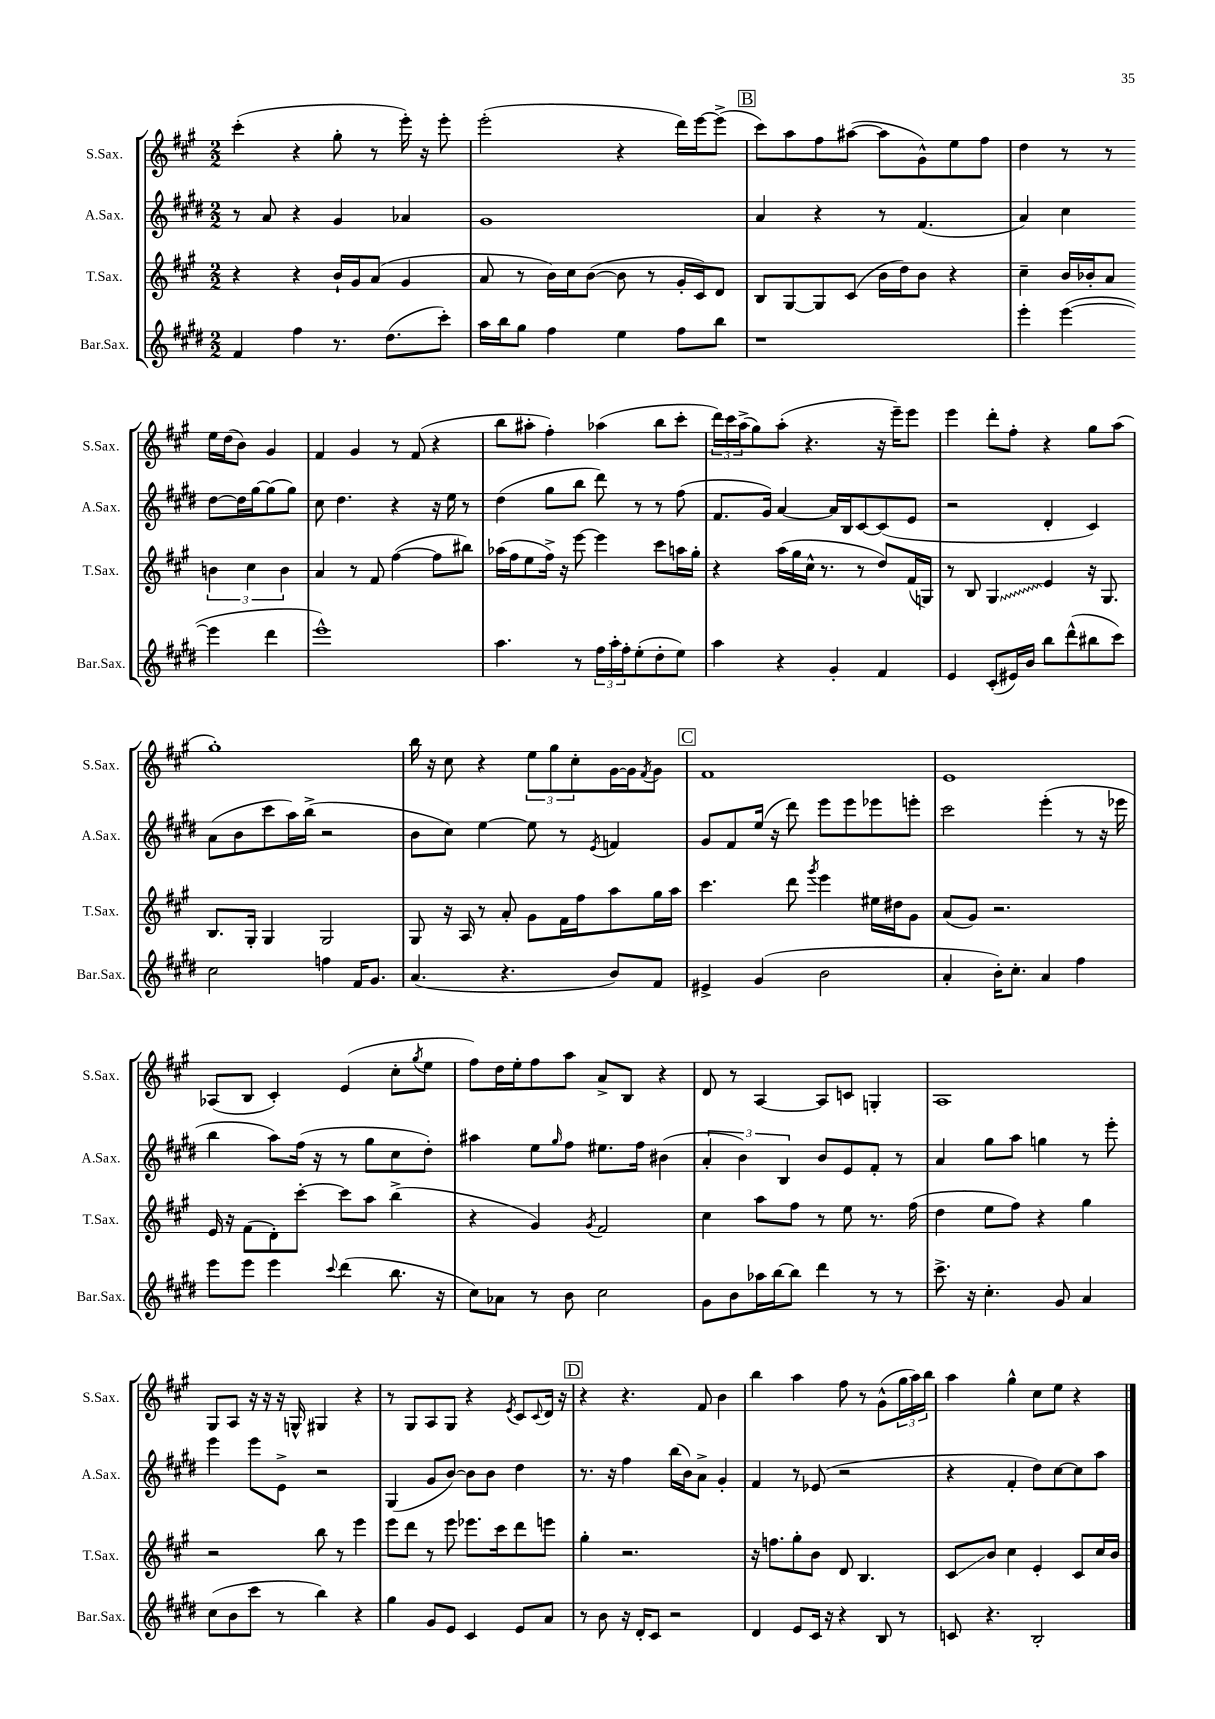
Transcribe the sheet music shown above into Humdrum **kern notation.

**kern	**kern	**kern	**kern
*staff4	*staff3	*staff2	*staff1
*clefG2	*clefG2	*clefG2	*clefG2
*k[f#c#g#d#]	*k[f#c#g#]	*k[f#c#g#d#]	*k[f#c#g#]
*M2/2	*M2/2	*M2/2	*M2/2
4f#	4r	8r	(4ccc#'
.	.	8a	.
4ff#	4r	4r	4r
8.r	16b`	4g#	8gg#'
.	16g#	.	.
.	(8a	.	8r
(8.dd#	.	.	.
.	4g#	4a-	16eee')
.	.	.	16r
8ccc#')	.	.	8eee'
=	=	=	=
16aa	8a	1g#	(2eee'
16bb	.	.	.
8gg#	8r	.	.
4ff#	16b)	.	.
.	16cc#	.	.
.	([8b	.	.
4ee	8b]	.	4r
.	8r	.	.
8ff#	16g#'	.	16ddd)
.	16c#)	.	[16eee
8bb	8d	.	(8eee^]
=	=	=	=
1r	8B	4a	8ccc#)
.	[8G#	.	8aa
.	8G#]	4r	8ff#
.	(8c#	.	([8aa#
.	16b	8r	8aa#]
.	16dd)	.	.
.	8b	(4.f#	8g#^^)
.	4r	.	8ee
.	.	.	8ff#
=	=	=	=
4eee'	4cc#~	4a)	4dd
([4eee	16b	4cc#	8r
.	16b-'	.	.
.	8a	.	8r
4eee]	6b	[8dd#	16ee
.	.	.	(16dd
.	.	16dd#]	8b)
.	6cc#	.	.
.	.	[16gg#	.
4ddd#	.	(8gg#]	4g#
.	6b	.	.
.	.	8gg#)	.
=	=	=	=
1eee^^)	4a	8cc#	4f#
.	.	4.dd#	.
.	8r	.	4g#
.	8f#	.	.
.	([4ff#	4r	8r
.	.	.	(8f#
.	8ff#]	16r	4r
.	.	16ee	.
.	8bb#)	8r	.
=	=	=	=
4.aa	(16aa-	(4dd#	8bb
.	16ff#	.	.
.	8ee	.	8aa#'
.	16ff#^)	8gg#	4ff#')
.	16r	.	.
8r	[8eee	8bb	.
24ff#	4eee]	8ddd#)	(4aa-
24aa'	.	.	.
24ff#'	.	.	.
(8ee'	.	8r	.
8dd#'	8ccc#	8r	8bb
8ee)	16aa	(8ff#	8ccc#'
.	16gg#'	.	.
=	=	=	=
4aa	4r	8.f#	24ddd)
.	.	.	24ccc#
.	.	.	(24aa^
.	.	.	8gg#)
.	.	16g#)	.
4r	(16aa	[4a	(8aa'
.	16gg#	.	.
.	16cc#^^	.	4.r
.	8.r	.	.
4g#'	.	16a]	.
.	.	16B	.
.	8r	[8c#	.
4f#	8dd)	(8c#]	16r
.	.	.	16eee~)
.	(16f#	8e	8eee
.	16G)	.	.
=	=	=	=
4e	8r	2r	4eee
.	8B	.	.
(8c#'	4G#	.	8ddd'
16e#)	.	.	8ff#'
16b	.	.	.
8bb	4e	4d#'	4r
(8ddd#^^	.	.	.
8bb#	16r	4c#)	8gg#
.	8.G#	.	.
8ccc#)	.	.	(8aa
=	=	=	=
2cc#	8.B	(8a	1gg#')
.	.	8b	.
.	16G#'	.	.
.	4G#	8ccc#	.
.	.	16aa)	.
.	.	(16bb^	.
4ff	2G#	2r	.
16f#	.	.	.
8.g#	.	.	.
=	=	=	=
(4.a	8G#	8b	16bb
.	.	.	16r
.	16r	8cc#)	8cc#
.	16A	.	.
.	8r	[4ee	4r
4.r	8a'	.	.
.	8g#	8ee]	12ee
.	.	.	12gg#
.	16f#	8r	.
.	.	.	12cc#'
.	16ff#	.	.
.	.	8qe	.
8b)	8aa	4f	[16g#
.	.	.	16g#]
.	.	.	8qf#
8f#	16gg#	.	8g#
.	16aa	.	.
=	=	=	=
4e#^	4.ccc#	8g#	1f#
.	.	8f#	.
(4g#	.	(16ee	.
.	.	16r	.
.	8ddd	8ddd#)	.
.	8qggg#	.	.
2b	4eee	8eee	.
.	.	8eee	.
.	16ee#	8eee-	.
.	16dd#	.	.
.	8g#	8eee'	.
=	=	=	=
4a'	(8a	2ccc#	1e
.	8g#)	.	.
16b')	2.r	.	.
8.cc#'	.	.	.
4a	.	(4eee'	.
4ff#	.	8r	.
.	.	16r	.
.	.	16eee-	.
=	=	=	=
8eee	16e	4bb	(8A-
.	16r	.	.
8eee	(8f#	.	8B
4eee	8d')	8aa)	4c#')
.	[8ccc#'	(16ff#	.
.	.	16r	.
8qqccc#	.	.	.
(4ddd#	8ccc#]	8r	(4e
.	8aa	8gg#	.
8.bb	(4bb^	8cc#	8cc#'
.	.	.	8qgg#
.	.	8dd#')	8ee
16r	.	.	.
=	=	=	=
8cc#)	4r	4aa#	8ff#)
8a-	.	.	16dd
.	.	.	16ee'
8r	4g#)	8ee	8ff#
.	.	16qqgg#	.
8b	.	8ff#	8aa
.	8qg#	.	.
2cc#	2f#	8.ee#	8a^
.	.	.	8B
.	.	16ff#	.
.	.	(4b#	4r
=	=	=	=
8g#	4cc#	6a'	8d
8b	.	.	8r
.	.	6b)	.
16aa-	8aa	.	[4A
[16bb	.	.	.
.	.	6B	.
8bb]	8ff#	.	.
4ddd#	8r	8b	8A]
.	8ee	8e	8c
8r	8.r	8f#'	4G'
8r	.	8r	.
.	(16ff#	.	.
=	=	=	=
8.ccc#^	4dd	4a	1A
16r	.	.	.
4.cc#'	8ee	8gg#	.
.	8ff#)	8aa	.
.	4r	4gg	.
8g#	.	.	.
4a	4gg#	8r	.
.	.	8eee'	.
=	=	=	=
(8cc#	2r	4eee	8G#
8b	.	.	8A
8ccc#	.	8eee	16r
.	.	.	16r
8r	.	8e^	16r
.	.	.	16G^^
4bb)	8bb	2r	4G#
.	8r	.	.
4r	4eee	.	4r
=	=	=	=
4gg#	8eee	(4G#	8r
.	8ddd	.	8G#
8g#	8r	8g#	8A
8e	8eee	[8b)	8G#
4c#	8.eee-	8b]	4r
.	.	8b	.
.	16ccc#	.	.
.	.	.	8qe
8e	8ddd	4dd#	8c#
.	.	.	8qqc#
8a	8eee	.	16d
.	.	.	16r
=	=	=	=
8r	4gg#'	8.r	4r
8b	.	.	.
.	.	16r	.
16r	2.r	4ff#	4.r
16d#'	.	.	.
8c#	.	.	.
2r	.	(16bb	.
.	.	16b)	.
.	.	8a^	8f#
.	.	4g#'	4b
=	=	=	=
4d#	16r	4f#	4bb
.	8.ff	.	.
8e	8gg#'	8r	4aa
16c#	8b	(8e-	.
16r	.	.	.
4r	8d	2r	8ff#
.	4.B	.	8r
8B	.	.	(8g#^^
8r	.	.	24gg#
.	.	.	24aa)
.	.	.	24bb
=	=	=	=
8c	8c#	4r	4aa
4.r	8b	.	.
.	4cc#	4f#'	4gg#^^
2B'	4e'	8dd#)	8cc#
.	.	[8cc#	8ee
.	8c#	8cc#]	4r
.	16cc#	8aa	.
.	16b	.	.
==	==	==	==
*-	*-	*-	*-
